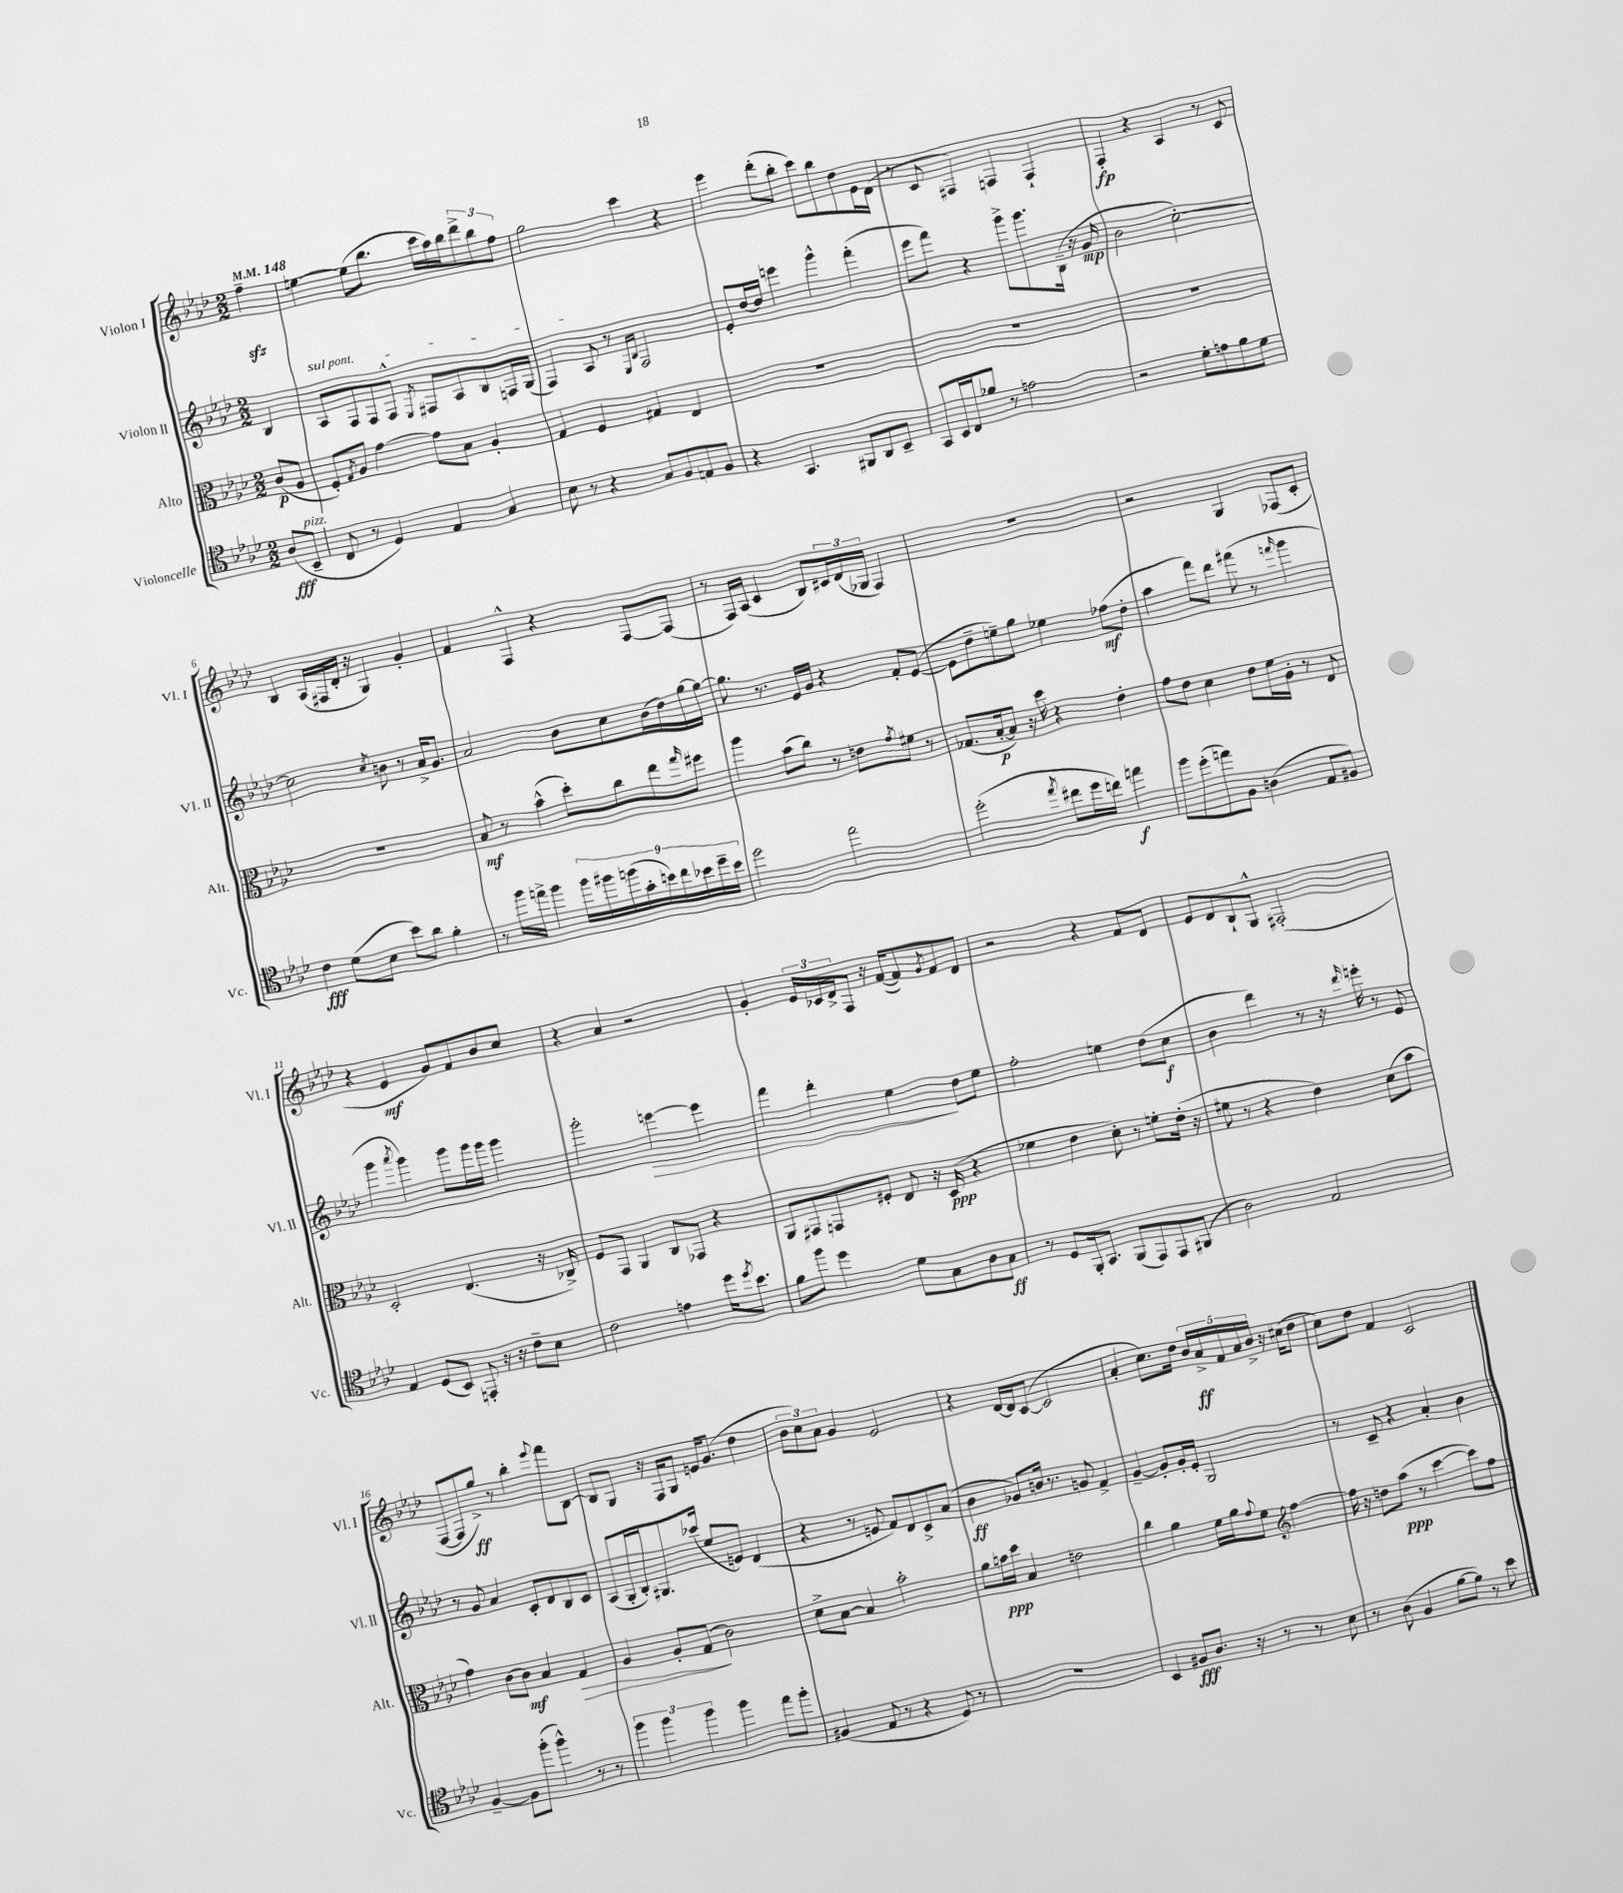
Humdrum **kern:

**kern	**dynam	**kern	**dynam	**kern	**dynam	**kern	**dynam
*part4	*part4	*part3	*part3	*part2	*part2	*part1	*part1
*staff4	*staff4	*staff3	*staff3	*staff2	*staff2	*staff1	*staff1
*I"Violoncelle	*	*I"Alto	*	*I"Violon II	*	*I"Violon I	*
*I'Vc.	*	*I'Alt.	*	*I'Vl. II	*	*I'Vl. I	*
*clefC4	*	*clefC3	*	*clefG2	*	*clefG2	*
*k[b-e-a-d-]	*	*k[b-e-a-d-]	*	*k[b-e-a-d-]	*	*k[b-e-a-d-]	*
*M2/2	*	*M2/2	*	*M2/2	*	*M2/2	*
*MM148	*	*MM148	*	*MM148	*	*MM148	*
=	=	=	=	=	=	=	=
(8A-/L	fff	(8c/L	p	4B-/	.	4ffzz~\	.
!LO:TX:a:i:t=pizz.	!	!	!	!	!	!	!
8BB-~/J	.	8A-/J	.	.	.	.	.
=1	=1	=1	=1	=1	=1	=1	=1
!	!	!	!	!LO:TX:a:i:t=sul pont.	!	!	!
8C/	.	8F'/L)	.	8A-/L	.	[4een\	.
.	.	8qG/	.	.	.	.	.
8r	.	8A-/J	.	8F/	.	.	.
4D-/)	.	[4g\	.	8F/	.	(8ee\L]	.
.	.	.	.	8F^^/J	.	8.bb-\J	.
.	.	.	.	8qE-/	.	.	.
4E-/	.	8g\L]	.	8F#X/L	.	.	.
.	.	.	.	.	.	16ccc\LL	.
.	.	8B-\J	.	8A-/	.	16aa-\)	.
.	.	.	.	.	.	16bb-\J	.
4G/	.	4A-'/	.	8B-/	.	12ddd-^\	.
.	.	.	.	.	.	12bb-\	.
.	.	.	.	16Fn/L	.	.	.
.	.	.	.	.	.	12ff\J	.
.	.	.	.	(16G/JJ	.	.	.
=2	=2	=2	=2	=2	=2	=2	=2
8B-\	.	4G/	.	4F/)	.	2gg\	.
8r	.	.	.	.	.	.	.
4r	.	4F/	.	8A-/	.	.	.
.	.	.	.	8r	.	.	.
.	.	.	.	16qqE-/LL	.	.	.
.	.	.	.	16qqB-/JJ	.	.	.
8G/L	.	4G#X/	.	2F/	.	4ccc\	.
8F/	.	.	.	.	.	.	.
8En/	.	4E-/	.	.	.	4r	.
8F/J	.	.	.	.	.	.	.
=3	=3	=3	=3	=3	=3	=3	=3
4r	.	1r	.	8e-'/L	.	4eee-\	.
.	.	.	.	[16dd-/L	.	.	.
.	.	.	.	16dd-/JJ]	.	.	.
4.GG/	.	.	.	4eeen\	.	(8ddd-'\L	.
.	.	.	.	.	.	8bb-'\J	.
.	.	.	.	4ggg^^\	.	8ccc\L)	.
8FF#X/L	.	.	.	.	.	8bb-\	.
8AA-/	.	.	.	(4fff'\	.	8dd-\	.
8BB-~/J	.	.	.	.	.	16e-\L	.
.	.	.	.	.	.	(16d-\JJ	.
=4	=4	=4	=4	=4	=4	=4	=4
8GG/L	.	1r	.	8eee-\L	.	8r	.
16BB-/L	.	.	.	8fff\J)	.	8c/	.
16C/J	.	.	.	.	.	.	.
8f-X/J	.	.	.	4r	.	4F#X/)	.
8r	.	.	.	.	.	.	.
2en\	.	.	.	8ggg^\L	.	4Fn/	.
.	.	.	.	8.ggg\	.	.	.
.	.	.	.	.	.	4F`/	.
.	.	.	.	(16B-~\Jk	.	.	.
.	.	.	.	16r	.	.	.
.	.	.	.	16g/	mp	.	.
=5	=5	=5	=5	=5	=5	=5	=5
2r	.	1r	.	2b-\	.	4F'/	fp
.	.	.	.	.	.	4r	.
8d-'\L	.	.	.	[2cc'\)	.	4A-/	.
8en\	.	.	.	.	.	.	.
8f\	.	.	.	.	.	8r	.
8d-\J	.	.	.	.	.	8c/	.
!!LO:LB:g=z
=6	=6	=6	=6	=6	=6	=6	=6
4c\	fff	1r	.	2cc\]	.	4B-/	.
(8d-\L	.	.	.	.	.	(16A-/LL	.
.	.	.	.	.	.	16F#X/	.
8B-\J	.	.	.	.	.	16d-'/JJ	.
.	.	.	.	.	.	16r	.
.	.	.	.	8qcc/	.	.	.
8b-\L)	.	.	.	8bn\	.	4G/)	.
8a-\J	.	.	.	8r	.	.	.
4f'\	.	.	.	16a-^/KL	.	4g'/	.
.	.	.	.	8.g/J	.	.	.
=7	=7	=7	=7	=7	=7	=7	=7
8r	.	8B-/	mf	2a-/	.	4f/	.
16ff\LL	.	8r	.	.	.	.	.
16een^\JJ	.	.	.	.	.	.	.
4ff\	.	(4b-^^\	.	.	.	4F^^/	.
18ff\LL	.	8dd-'\L)	.	8b-\L	.	4r	.
18ff#X\	.	.	.	.	.	.	.
(18ffn\	.	.	.	.	.	.	.
.	.	8cc\	.	8cc\	.	.	.
18g'\	.	.	.	.	.	.	.
18bn\)	.	.	.	.	.	.	.
.	.	8ee-\	.	(16b-\L	.	[8F/L	.
18cc\	.	.	.	.	.	.	.
.	.	.	.	16dd-\)	.	.	.
18b-X\	.	.	.	.	.	.	.
.	.	16qqgg/	.	.	.	.	.
.	.	8ff#X\J	.	[16gg\	.	(8F/J]	.
18dd-~\	.	.	.	.	.	.	.
.	.	.	.	16gg\JJ_	.	.	.
18b-\JJ	.	.	.	.	.	.	.
=8	=8	=8	=8	=8	=8	=8	=8
2dd-\	.	4aa-\	.	8.gg\]	.	8r	.
.	.	.	.	.	.	16F/LL)	.
.	.	.	.	8.r	.	(16A-/JJ	.
.	.	(8b-\L	.	.	.	4c/	.
.	.	8cc\J)	.	16e-/LL	.	.	.
.	.	.	.	16g/JJ	.	.	.
2ee-\	.	8r	.	4r	.	8B-/L)	.
.	.	8en\L	.	.	.	24c#X/L	.
.	.	.	.	.	.	(24d-/	.
.	.	.	.	.	.	24G-X/JJ	.
.	.	8qg/	.	.	.	.	.
.	.	8f#X\J	.	8f'/L	.	4F/)	.
.	.	8r	.	([8e-/J	.	.	.
=9	=9	=9	=9	=9	=9	=9	=9
(2dd-'\	.	(8.G-X/L	.	8e-\L]	.	1r	.
.	.	.	.	8dd-~\	.	.	.
.	.	[16B-'/k	p	.	.	.	.
.	.	8B-/J])	.	8een~\)	.	.	.
.	.	16r	.	8gg\J	.	.	.
.	.	16dd-\	.	.	.	.	.
8qee-/	.	.	.	.	.	.	.
8cc#X\L	.	4r	.	4ee-X\	.	.	.
16dd-\L	.	.	.	.	.	.	.
16ccn\JJ)	.	.	.	.	.	.	.
4een\	f	4e-'\	.	(8ff-X\L	mf	.	.
.	.	.	.	8dd-'\J	.	.	.
=10	=10	=10	=10	=10	=10	=10	=10
8ff\L	.	8g\L	.	4aa-\	.	2r	.
(8dd-'\	.	8e-\J	.	.	.	.	.
8een\)	.	4d-\	.	8fff\L)	.	.	.
8F\J	.	.	.	8ddd-\J	.	.	.
(4An\	.	8e-\L	.	(8fff#X\	.	4G/	.
.	.	16f\L	.	8r	.	.	.
.	.	16A-'\JJ	.	.	.	.	.
.	.	.	.	16qqfffn/	.	.	.
8E-/L	.	8r	.	4ggg\	.	(8F-X/L	.
8F#X/J)	.	8E-/	.	.	.	8c'/J	.
!!LO:LB:g=z
=11	=11	=11	=11	=11	=11	=11	=11
4E-/	.	2D-'/	.	4ggg\	.	4r	.
.	.	.	.	8qaaa-/	.	.	.
(8D-/L	.	.	.	4ggg\)	.	4e-/	mf
8BB-/J)	.	.	.	.	.	.	.
8EEn'/	.	(4.E-/	.	8ggg\L	.	8g/L)	.
16r	.	.	.	16ggg\L	.	8f/	.
16r	.	.	.	16ggg\JJ	.	.	.
8c~\L	.	.	.	4ggg\	.	8b-/	.
8B-\J	.	16r	.	.	.	8cc/J	.
.	.	16C-X^/)	.	.	.	.	.
=12	=12	=12	=12	=12	=12	=12	=12
2c\	.	8F/L	.	2ggg'\	.	4r	.
.	.	8GG/J	.	.	.	.	.
.	.	4AA-/	.	.	.	4a-/	.
!	!	!	!	!	!LO:HP:b	!	!
4en\	.	8C/L	.	[4eeen\	>	2r	.
.	.	8GG-X/J	.	.	.	.	.
16dd-\KL	.	4r	.	4eee\]	.	.	.
8qdd-/	.	.	.	.	.	.	.
8.b-\J	.	.	.	.	.	.	.
=13	=13	=13	=13	=13	=13	=13	=13
8f\L	.	8AA-/L	.	4fff\	.	4g'/	.
8ff\J	.	8GG#X/	.	.	.	.	.
4dd-\	.	8GGn/	.	4ddd-'\	.	24e-/LL	.
.	.	.	.	.	.	24c-X/	.
.	.	.	.	.	.	24d-^/J	.
.	.	8F#X'/J	.	.	.	8F/J	.
8d-\L	.	8E-/	.	4ee-\	.	16r	.
.	.	.	.	.	.	([16f/KL	.
8G\	.	16r	.	.	.	8f/])	.
.	.	(16D-/	ppp	.	.	.	.
.	.	.	.	.	.	8qg/	.
8A-\	.	4r	.	8dd-\L	]	8f/	.
8G\J	ff	.	.	8ee-\J	.	8d-/J	.
=14	=14	=14	=14	=14	=14	=14	=14
8r	.	4f-X\	.	2ff'\	.	2r	.
8D-/L	.	.	.	.	.	.	.
16FF'/k	.	4e-\	.	.	.	.	.
8.GG/J	.	.	.	.	.	.	.
(8FF/L	.	8d-'\)	.	4een\	.	4r	.
8EE-/)	.	8r	.	.	.	.	.
8EE-/	.	8fn'\L	.	(8dd-\L	.	8f/L	.
(8FF#X/J	.	(16e-'\Jk	.	8cc\J	f	8d-/J	.
.	.	16r	.	.	.	.	.
=15	=15	=15	=15	=15	=15	=15	=15
2A-\)	.	8f#X\	.	4b-\	.	8e-/L	.
.	.	8r	.	.	.	8d-/	.
.	.	4r	.	4ddd-\)	.	8B-`/	.
.	.	.	.	.	.	8G^^/J	.
2E-/	.	4e-\)	.	8r	.	(2F#X'/	.
.	.	.	.	16r	.	.	.
.	.	.	.	16qqddd-/	.	.	.
.	.	.	.	16eeen'\	.	.	.
.	.	(8d-\L	.	8r	.	.	.
.	.	8b-\J	.	8e-/	.	.	.
!!LO:LB:g=z
=16	=16	=16	=16	=16	=16	=16	=16
[4F~/	.	4g\)	.	8r	.	[8F/L	.
.	.	.	.	8g/	.	8F/]	.
8F\L]	.	[8c\L	.	4a-/	.	8gg^/J)	ff
(8ff'\J	.	8c\J]	mf	.	.	8r	.
4ff^^\)	.	4B-/	.	8c'/L	.	4bb-'\	.
.	.	.	.	8d-/	.	.	.
.	.	.	.	.	.	8qqeee-/	.
!	!	!	!LO:HP:b	!	!	!	!
8r	.	4G/	>	8B-/	.	8fff\L	.
8r	.	.	.	8c/J	.	[8B-\J	.
=17	=17	=17	=17	=17	=17	=17	=17
6ff\	.	4A-/	.	(8A-/L	.	8B-/L]	.
.	.	.	.	16G'/L	.	8G/J	.
6ff\	.	.	.	.	.	.	.
.	.	.	.	16B-'/J)	.	.	.
.	.	8A-'/L	.	8.G#X/	.	16r	.
.	.	.	.	.	.	16F/KL	.
6ff\	.	.	.	.	.	.	.
.	.	(8G/J	.	.	.	8G/J	.
.	.	.	.	(16ccc-X/Jk	.	.	.
4ff\	.	2c\)	]	8ee-/L	.	16en/KL	.
.	.	.	.	.	.	(8.g/J	.
.	.	.	.	8en/J)	.	.	.
8ee-\L	.	.	.	(4d-/	.	4dd-\	.
8ff'\J	.	.	.	.	.	.	.
=18	=18	=18	=18	=18	=18	=18	=18
(4F#X/	.	8d-^\L	.	4r	.	12b-\L	.
.	.	.	.	.	.	12cc\)	.
.	.	[8B-\J	.	.	.	.	.
.	.	.	.	.	.	12a-\J	.
8E-/	.	4B-/]	.	8r	.	4g/	.
8r	.	.	.	8en/	.	.	.
4r	.	2b-'\	.	8f/L)	.	2e-/	.
.	.	.	.	8d-/	.	.	.
8D-/)	.	.	.	8c^/	.	.	.
8r	.	.	.	(8a-/J	.	.	.
=19	=19	=19	=19	=19	=19	=19	=19
1r	.	8a-\L	.	4b-\	ff	4r	.
.	.	16bn\L	ppp	.	.	.	.
.	.	16dd-\JJ	.	.	.	.	.
.	.	4B-/	.	8g-X/L)	.	[16d-/LL	.
.	.	.	.	.	.	16d-/J]	.
.	.	.	.	16bn/Jk	.	([8c/J	.
.	.	.	.	8.r	.	.	.
.	.	2en\	.	.	.	2c/]	.
.	.	.	.	8gn/	.	.	.
.	.	.	.	4f^/	.	.	.
=20	=20	=20	=20	=20	=20	=20	=20
4BB-/	.	4cc\	.	[4g~/	.	4a-'/	.
8F#X/L	fff	4a-\	.	8g'/L]	.	8.cc\L)	.
8.A-/J	.	.	.	16g'/L	.	.	.
.	.	.	.	16e-'/JJ	.	16dd-\Jk	.
.	.	16f\LL	.	2G/	.	20b-/LL	.
.	.	.	.	.	.	20a-^/	ff
16r	.	16a-\J	.	.	.	.	.
.	.	.	.	.	.	20f/	.
.	.	8qqg/	.	.	.	.	.
8r	.	8f\J	.	.	.	.	.
.	.	.	.	.	.	20a-/	.
.	.	.	.	.	.	20b-^/JJ	.
*	*	*clefG2	*	*	*	*	*
8r	.	[4ff\	.	.	.	16r	.
.	.	.	.	.	.	(16cc#X\KL	.
8B-\	.	.	.	.	.	8dd-\J	.
=21	=21	=21	=21	=21	=21	=21	=21
8r	.	16ff\]	.	8r	.	8cc\L)	.
.	.	16r	.	.	.	.	.
(8A-\	.	8ddn\L	.	8c~/	.	8dd-\J	.
4F/	.	(8aa-\J	ppp	4r	.	4f/	.
.	.	8r	.	.	.	.	.
[8f\L	.	[4ccc\	.	4a-'/	.	2c/	.
8f\J])	.	.	.	.	.	.	.
8r	.	8ccc\L])	.	4b-\	.	.	.
8b-\	.	8ff\J	.	.	.	.	.
==	==	==	==	==	==	==	==
*-	*-	*-	*-	*-	*-	*-	*-
